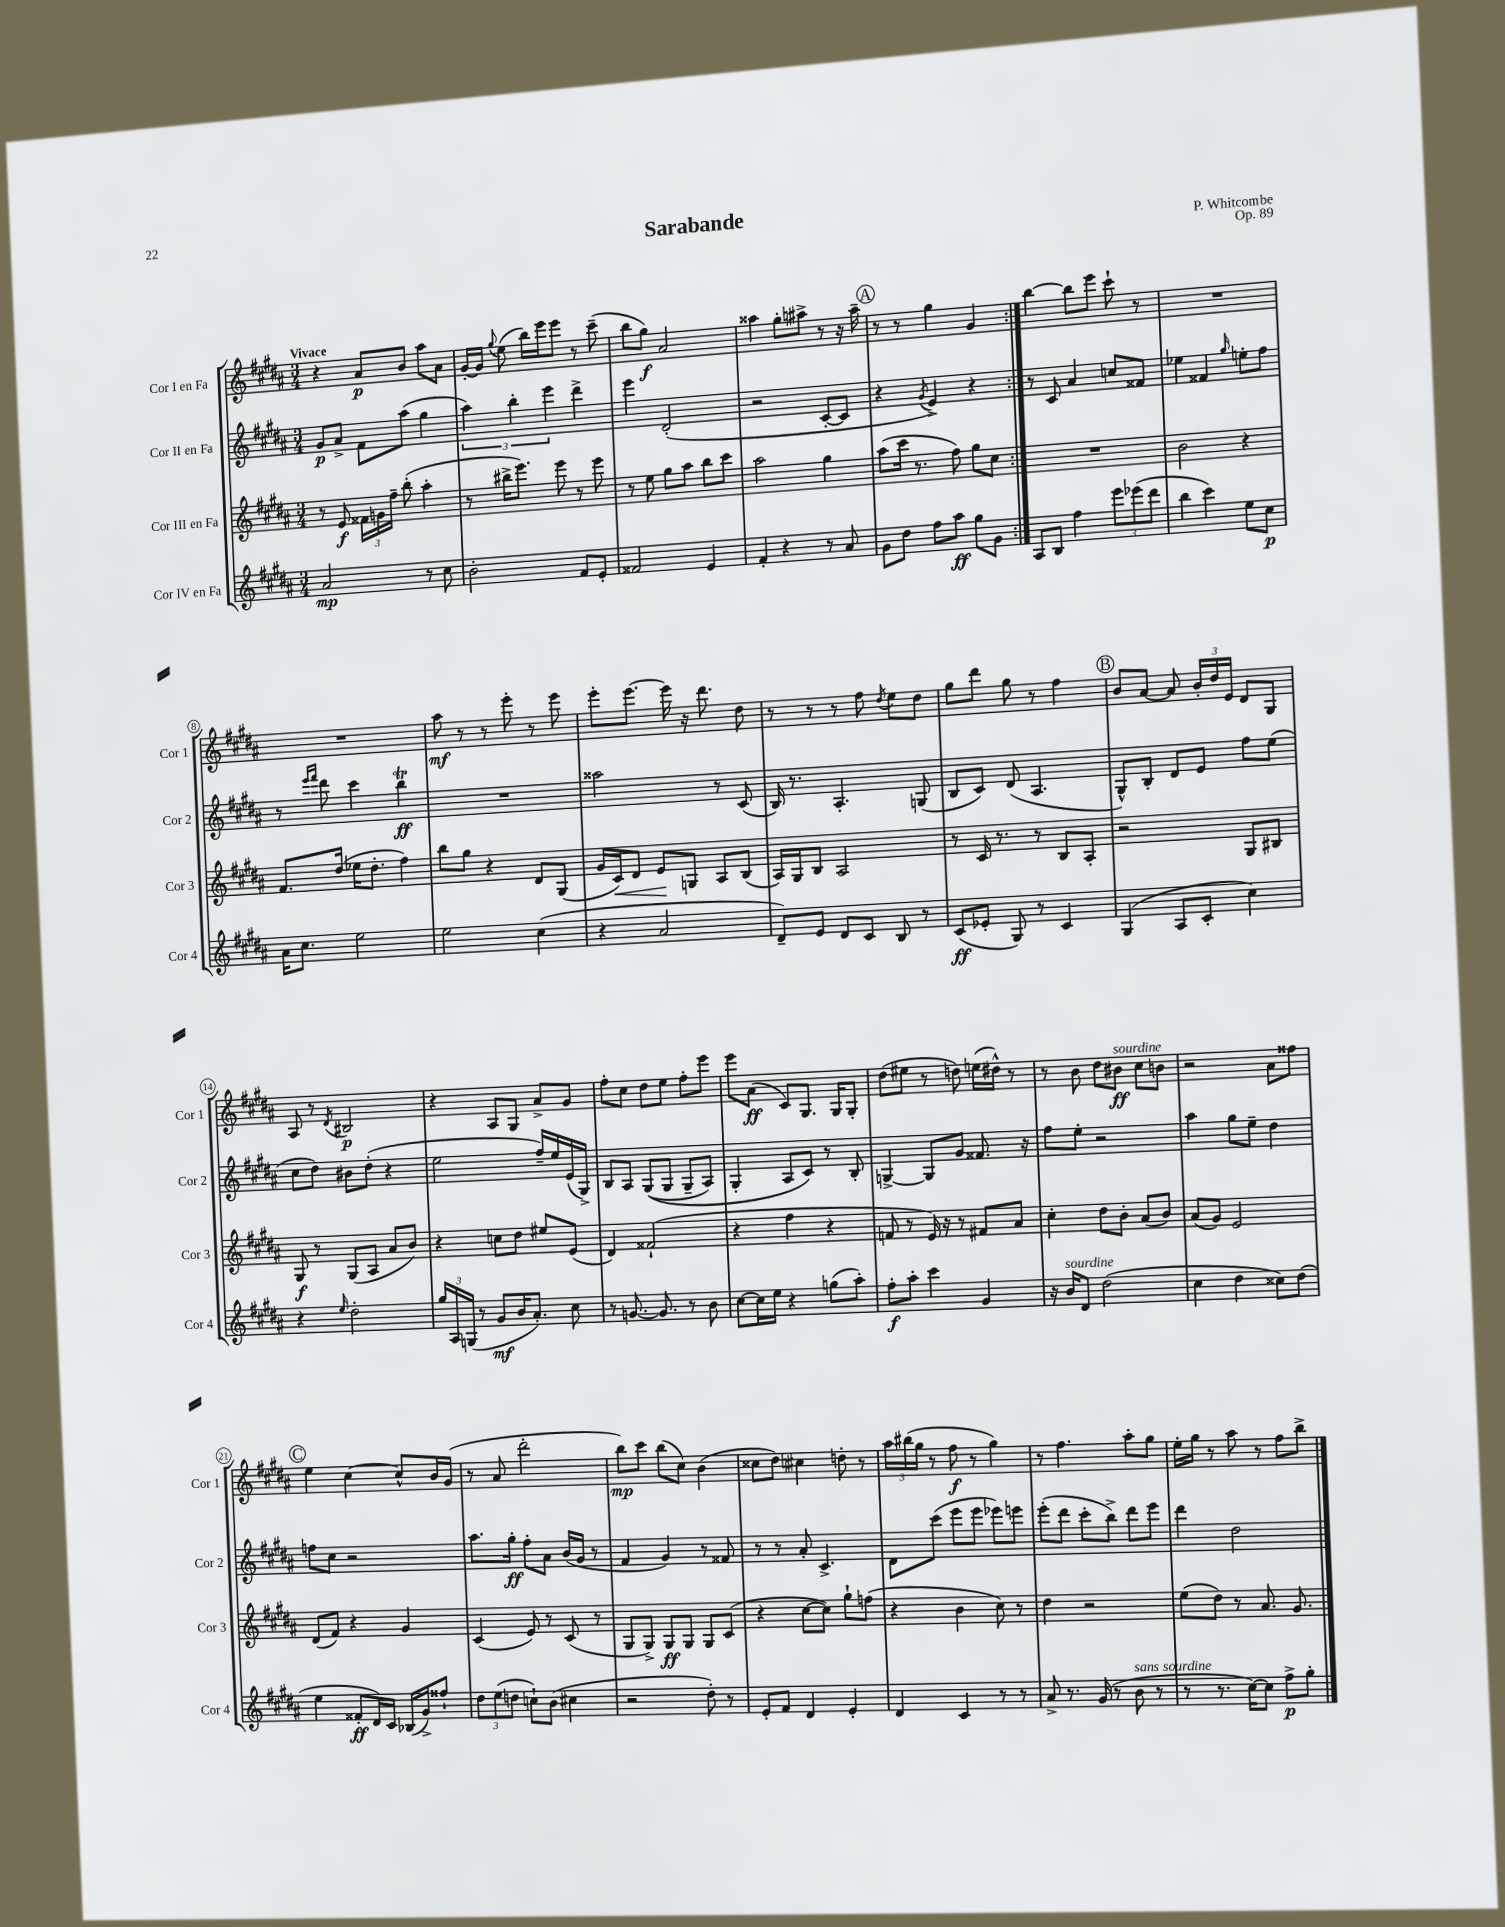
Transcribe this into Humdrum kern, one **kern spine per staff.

**kern	**dynam	**kern	**dynam	**kern	**dynam	**kern	**dynam
*part4	*part4	*part3	*part3	*part2	*part2	*part1	*part1
*staff4	*staff4	*staff3	*staff3	*staff2	*staff2	*staff1	*staff1
*I"Cor IV en Fa	*	*I"Cor III en Fa	*	*I"Cor II en Fa	*	*I"Cor I en Fa	*
*I'Cor 4	*	*I'Cor 3	*	*I'Cor 2	*	*I'Cor 1	*
*clefG2	*	*clefG2	*	*clefG2	*	*clefG2	*
*k[f#c#g#d#a#]	*	*k[f#c#g#d#a#]	*	*k[f#c#g#d#a#]	*	*k[f#c#g#d#a#]	*
*M3/4	*	*M3/4	*	*M3/4	*	*M3/4	*
=1	=1	=1	=1	=1	=1	=1	=1
!	!	!	!	!	!	!LO:TX:a:B:t=Vivace	!
2a#/	mp	8r	.	8g#/L	p	4r	.
.	.	8e/	f	8a#^/J	.	.	.
.	.	24f##X\LL	.	8f#\L	.	8a#/L	p
.	.	24gn\	.	.	.	.	.
.	.	24ff#~\JJ	.	.	.	.	.
.	.	(8bb'\	.	(8aa#\J	.	8b/J	.
8r	.	4aa#'\	.	4gg#\	.	8aa#\L	.
8cc#\	.	.	.	.	.	8a#\J	.
=2	=2	=2	=2	=2	=2	=2	=2
2b'\	.	8r	.	6aa#\)	.	[16g#'/LL	.
.	.	.	.	.	.	16g#/JJ]	.
.	.	.	.	.	.	8qqgg#/	.
.	.	16bb#X^\KL	.	.	.	(8ee\	.
.	.	.	.	6bb'\	.	.	.
.	.	8.eee\J)	.	.	.	.	.
.	.	.	.	.	.	16bb\LL)	.
.	.	.	.	.	.	16eee\J	.
.	.	.	.	6eee\	.	.	.
.	.	8eee\	.	.	.	8eee\J	.
8f#/L	.	8r	.	4ddd#^\	.	8r	.
8e'/J	.	8eee\	.	.	.	(8ccc#~\	.
=3	=3	=3	=3	=3	=3	=3	=3
2f##X/	.	8r	.	4eee\	.	8bb\L	.
.	.	8ee\	.	.	.	8gg#\J)	f
.	.	8gg#\L	.	(2d#'/	.	2a#/	.
.	.	8aa#\J	.	.	.	.	.
4e/	.	8bb\L	.	.	.	.	.
.	.	8ccc#\J	.	.	.	.	.
=4	=4	=4	=4	=4	=4	=4	=4
4f#'/	.	2aa#\	.	2r	.	4aa##X\	.
4r	.	.	.	.	.	8gg#'\L	.
.	.	.	.	.	.	8aa#X^\J	.
8r	.	4gg#\	.	[8c#'/L	.	8r	.
8a#/	.	.	.	8c#/J]	.	16r	.
.	.	.	.	.	.	16aa#~\	.
!!LO:REH:place=s1:t=A
=5	=5	=5	=5	=5	=5	=5	=5
8g#\L	.	(8aa#\L	.	4r	.	8r	.
8dd#\J	.	16ccc#\Jk	.	.	.	8r	.
.	.	8.r	.	.	.	.	.
.	.	.	.	8qg#/	.	.	.
8ff#\L	.	.	.	4e^/)	.	4gg#\	.
8aa#\J	ff	8ff#\)	.	.	.	.	.
8gg#\L	.	8gg#\L	.	4r	.	4g#/	.
8g#\J	.	8cc#\J	.	.	.	.	.
=6:|!	=6:|!	=6:|!	=6:|!	=6:|!	=6:|!	=6:|!	=6:|!
8A#/L	.	2.r	.	8r	.	[4bb\	.
8B/J	.	.	.	8c#/	.	.	.
4ff#\	.	.	.	4a#/	.	8bb\L]	.
.	.	.	.	.	.	8eee\J	.
12eee\L	.	.	.	8ccn/L	.	8ccc#`\	.
(12eee-X\	.	.	.	.	.	.	.
.	.	.	.	8f##X/J	.	8r	.
12ddd#\J	.	.	.	.	.	.	.
=7	=7	=7	=7	=7	=7	=7	=7
4bb\	.	2b\	.	4ee-X\	.	2.r	.
4ccc#\)	.	.	.	4f##X/	.	.	.
.	.	.	.	16qqgg#/	.	.	.
8ee\L	.	4r	.	8een'\L	.	.	.
8cc#\J	p	.	.	8ff#\J	.	.	.
!!LO:LB:g=z
=8	=8	=8	=8	=8	=8	=8	=8
16a#\KL	.	8.f#/L	.	8r	.	2.r	.
8.cc#\J	.	.	.	.	.	.	.
.	.	.	.	16qqeee/LL	.	.	.
.	.	.	.	16qqfff#/JJ	.	.	.
.	.	.	.	8ddd#\	.	.	.
.	.	(16dd#/Jk	.	.	.	.	.
2ee\	.	16ee-X\KL	.	4ccc#\	.	.	.
.	.	8.dd#'\J	.	.	.	.	.
.	.	4ff#\)	.	4bbT\	ff	.	.
=9	=9	=9	=9	=9	=9	=9	=9
2ee\	.	8bb\L	.	2.r	.	8aa#\	mf
.	.	8gg#\J	.	.	.	8r	.
.	.	4r	.	.	.	8r	.
.	.	.	.	.	.	8eee'\	.
(4cc#\	.	8d#/L	.	.	.	8r	.
.	.	(8G#/J	.	.	.	8eee\	.
=10	=10	=10	=10	=10	=10	=10	=10
4r	.	16g#/LL	.	2aa##X\	.	8eee'\L	.
!	!	!	!LO:HP:b	!	!	!	!
.	.	16c#/J)	<	.	.	.	.
.	.	8d#/J	.	.	.	[8.eee\J	.
2a#/	.	8e/L	.	.	.	.	.
.	.	.	.	.	.	16eee\]	.
.	.	8Gn/J	[	.	.	16r	.
.	.	.	.	.	.	8.ddd#\	.
.	.	8A#/L	.	8r	.	.	.
.	.	(8B/J	.	(8c#/	.	8dd#\	.
=11	=11	=11	=11	=11	=11	=11	=11
8d#~/L)	.	16A#/LL)	.	16B/)	.	8r	.
.	.	16G#/J	.	8.r	.	.	.
8e/J	.	8B/J	.	.	.	8r	.
8d#/L	.	2A#/	.	4.A#'/	.	8r	.
8c#/J	.	.	.	.	.	8ff#\	.
.	.	.	.	.	.	8qdd#/	.
8B/	.	.	.	.	.	8ee\L	.
8r	.	.	.	(8Gn/	.	8dd#\J	.
=12	=12	=12	=12	=12	=12	=12	=12
(8c#/L	ff	8r	.	8B/L	.	8gg#\L	.
8e-X'/J	.	16c#/	.	8c#/J)	.	8ddd#\J	.
.	.	8.r	.	.	.	.	.
8G#/)	.	.	.	(8d#/	.	8gg#\	.
8r	.	8r	.	4.A#/	.	8r	.
4c#/	.	8B/L	.	.	.	4ff#\	.
.	.	8A#'/J	.	.	.	.	.
!!LO:REH:place=s1:t=B
=13	=13	=13	=13	=13	=13	=13	=13
(4G#/	.	2r	.	8G#^^/L)	.	8b/L	.
.	.	.	.	8B'/J	.	[8a#/J	.
8A#/L	.	.	.	8d#/L	.	8a#/]	.
8c#'/J	.	.	.	8e/J	.	24b'/LL	.
.	.	.	.	.	.	24dd#/	.
.	.	.	.	.	.	24e/JJ	.
4cc#\)	.	8G#/L	.	8ff#\L	.	8d#/L	.
.	.	8B#X/J	.	(8ee\J	.	8G#/J	.
!!LO:LB:g=z
=14	=14	=14	=14	=14	=14	=14	=14
4r	.	8G#/	f	8cc#\L	.	8A#/	.
.	.	8r	.	8dd#\J)	.	8r	.
16qqee/	.	.	.	.	.	8qd#/	.
2dd#'\	.	(8G#/L	.	8b#X\L	.	2B#X/	p
.	.	8A#/J	.	(8dd#'\J	.	.	.
.	.	8a#/L	.	4r	.	.	.
.	.	8b/J)	.	.	.	.	.
=15	=15	=15	=15	=15	=15	=15	=15
24gg#/LL	.	4r	.	2ee\	.	4r	.
24A#/	.	.	.	.	.	.	.
(24Gn/JJ	.	.	.	.	.	.	.
8r	.	.	.	.	.	.	.
8g#/L	mf	8ccn\L	.	.	.	8A#/L	.
16b/K	.	8dd#\J	.	.	.	8G#/J	.
8.a#'/J)	.	.	.	.	.	.	.
.	.	8ee#X/L	.	16ff#~/LL)	.	8a#^/L	.
.	.	.	.	16ee/	.	.	.
8cc#\	.	(8e/J	.	(16e/	.	8g#/J	.
.	.	.	.	16G#^/JJ)	.	.	.
=16	=16	=16	=16	=16	=16	=16	=16
8r	.	4d#/)	.	8B/L	.	8ff#'\L	.
[8.gn/	.	.	.	8A#/J	.	8cc#\J	.
.	.	(2f##X`/	.	((8G#/L	.	8dd#\L	.
8.g/]	.	.	.	.	.	.	.
.	.	.	.	8G#/J	.	8ee\J	.
8r	.	.	.	8G#~/L	.	8ff#'\L	.
8b\	.	.	.	8A#/J)	.	8eee\J	.
=17	=17	=17	=17	=17	=17	=17	=17
[8cc#\L	.	4r	.	4G#'/	.	8eee\L	.
16cc#\L]	.	.	.	.	.	(8a#\J	ff
16ee\JJ	.	.	.	.	.	.	.
4r	.	4ff#\	.	8A#/L	.	8c#/L)	.
.	.	.	.	8c#/J)	.	8.G#/J	.
(8ggn\L	.	4r	.	8r	.	.	.
.	.	.	.	.	.	16G#/KL	.
8aa#'\J)	.	.	.	8B'/	.	8G#'/J	.
=18	=18	=18	=18	=18	=18	=18	=18
8ff#'\L	f	8fn/	.	[4Gn^/	.	(8dd#\L	.
8aa#'\J	.	8r	.	.	.	8ee#X\J	.
4ccc#\	.	16e/)	.	8G/L]	.	8r	.
.	.	16r	.	.	.	.	.
.	.	8r	.	8g#/J	.	8ddn\)	.
4g#/	.	8f#X/L	.	8.f##X/	.	(16een\LL	.
.	.	.	.	.	.	16dd#X^^\JJ)	.
.	.	8a#/J	.	.	.	8r	.
.	.	.	.	16r	.	.	.
=19	=19	=19	=19	=19	=19	=19	=19
16r	.	4cc#'\	.	8ff#\L	.	8r	.
!LO:TX:a:i:t=sourdine	!	!	!	!	!	!	!
16b/KL	.	.	.	.	.	.	.
8d#/J	.	.	.	8ee'\J	.	8b\	.
(2dd#\	.	8dd#\L	.	2r	.	8dd#\L	.
!	!	!	!	!	!	!LO:TX:a:i:t=sourdine	!
.	.	8b'\J	.	.	.	8b#X\J	ff
.	.	(8a#/L	.	.	.	8cc#\L	.
.	.	8b/J)	.	.	.	8bn\J	.
=20	=20	=20	=20	=20	=20	=20	=20
4cc#\	.	(8a#/L	.	4aa#\	.	2r	.
.	.	8g#/J)	.	.	.	.	.
4dd#\	.	2e/	.	8gg#\L	.	.	.
.	.	.	.	8ee~\J	.	.	.
8cc##X\L)	.	.	.	4dd#\	.	8a#\L	.
(8dd#\J	.	.	.	.	.	8ff##X\J	.
!!LO:LB:g=z
!!LO:REH:place=s1:t=C
=21	=21	=21	=21	=21	=21	=21	=21
4ee\	.	(8d#/L	.	8ffn\L	.	4ee\	.
.	.	8f#/J)	.	8cc#\J	.	.	.
8f##X'/L	ff	4r	.	2r	.	[4cc#\	.
16d#/L)	.	.	.	.	.	.	.
16c#/JJ	.	.	.	.	.	.	.
(16B-X/LL	.	4g#/	.	.	.	8cc#^^/L]	.
16g#^/J)	.	.	.	.	.	.	.
8ff##X`/J	.	.	.	.	.	16b/L	.
.	.	.	.	.	.	(16g#/JJ	.
=22	=22	=22	=22	=22	=22	=22	=22
12dd#\L	.	(4c#/	.	8.aa#\L	.	8r	.
(12ee\	.	.	.	.	.	.	.
.	.	.	.	.	.	8a#/	.
12ddn\J	.	.	.	.	.	.	.
.	.	.	.	16gg#'\Jk	ff	.	.
8ccn`\L)	.	8e/)	.	8ff#'\L	.	2ddd#'\	.
(8b\J	.	8r	.	8a#\J	.	.	.
4cc#X\	.	(8c#/	.	(16b/LL	.	.	.
.	.	.	.	16g#/JJ	.	.	.
.	.	8r	.	8r	.	.	.
=23	=23	=23	=23	=23	=23	=23	=23
2r	.	8G#/L	.	4f#/	.	8bb\L)	mp
.	.	8G#^/J)	.	.	.	8ccc#\J	.
.	.	8G#/L	ff	4g#/)	.	(8bb\L	.
.	.	8G#/J	.	.	.	8cc#\J)	.
8dd#'\)	.	8G#/L	.	8r	.	(4b\	.
8r	.	(8c#/J	.	8f##X/	.	.	.
=24	=24	=24	=24	=24	=24	=24	=24
8e'/L	.	4r	.	8r	.	8cc##X\L	.
8f#/J	.	.	.	8r	.	8dd#\J)	.
4d#/	.	[8cc#\L	.	8a#'/	.	4cc#X\	.
.	.	8cc#\J])	.	4.c#^/	.	.	.
4e'/	.	8gg#`\L	.	.	.	8ddn'\	.
.	.	(8ffn\J	.	.	.	8r	.
=25	=25	=25	=25	=25	=25	=25	=25
4d#/	.	4r	.	8d#\L	.	24aa#\LL	.
.	.	.	.	.	.	(24bb#X\	.
.	.	.	.	.	.	24gg#\JJ	.
.	.	.	.	(8ccc#\J	.	8r	.
4c#/	.	4b\	.	8eee\L	.	8ff#\	f
.	.	.	.	8eee\J	.	8r	.
8r	.	8cc#\)	.	8eee-X\L)	.	4gg#\)	.
8r	.	8r	.	8eeen\J	.	.	.
=26	=26	=26	=26	=26	=26	=26	=26
8a#^/	.	4dd#\	.	(8eee'\L	.	8r	.
8.r	.	.	.	8ddd#\J	.	4.ff#\	.
.	.	2r	.	8ccc#'\L	.	.	.
(16g#/	.	.	.	.	.	.	.
8r	.	.	.	8bb^\J)	.	.	.
!LO:TX:a:i:t=sans sourdine	!	!	!	!	!	!	!
8b\	.	.	.	8ddd#\L	.	8aa#'\L	.
8r	.	.	.	8eee\J	.	8gg#\J	.
=27	=27	=27	=27	=27	=27	=27	=27
8r	.	(8ee\L	.	4ddd#\	.	16ee'\LL	.
.	.	.	.	.	.	16gg#\JJ	.
8.r	.	8dd#\J)	.	.	.	8r	.
.	.	8r	.	2dd#\	.	8aa#\	.
[16cc#\KL)	.	.	.	.	.	.	.
8cc#\J]	.	8.a#/	.	.	.	8r	.
8ff#^\L	p	.	.	.	.	8ff#\L	.
.	.	8.g#/	.	.	.	.	.
8gg#'\J	.	.	.	.	.	8bb^\J	.
==	==	==	==	==	==	==	==
*-	*-	*-	*-	*-	*-	*-	*-
